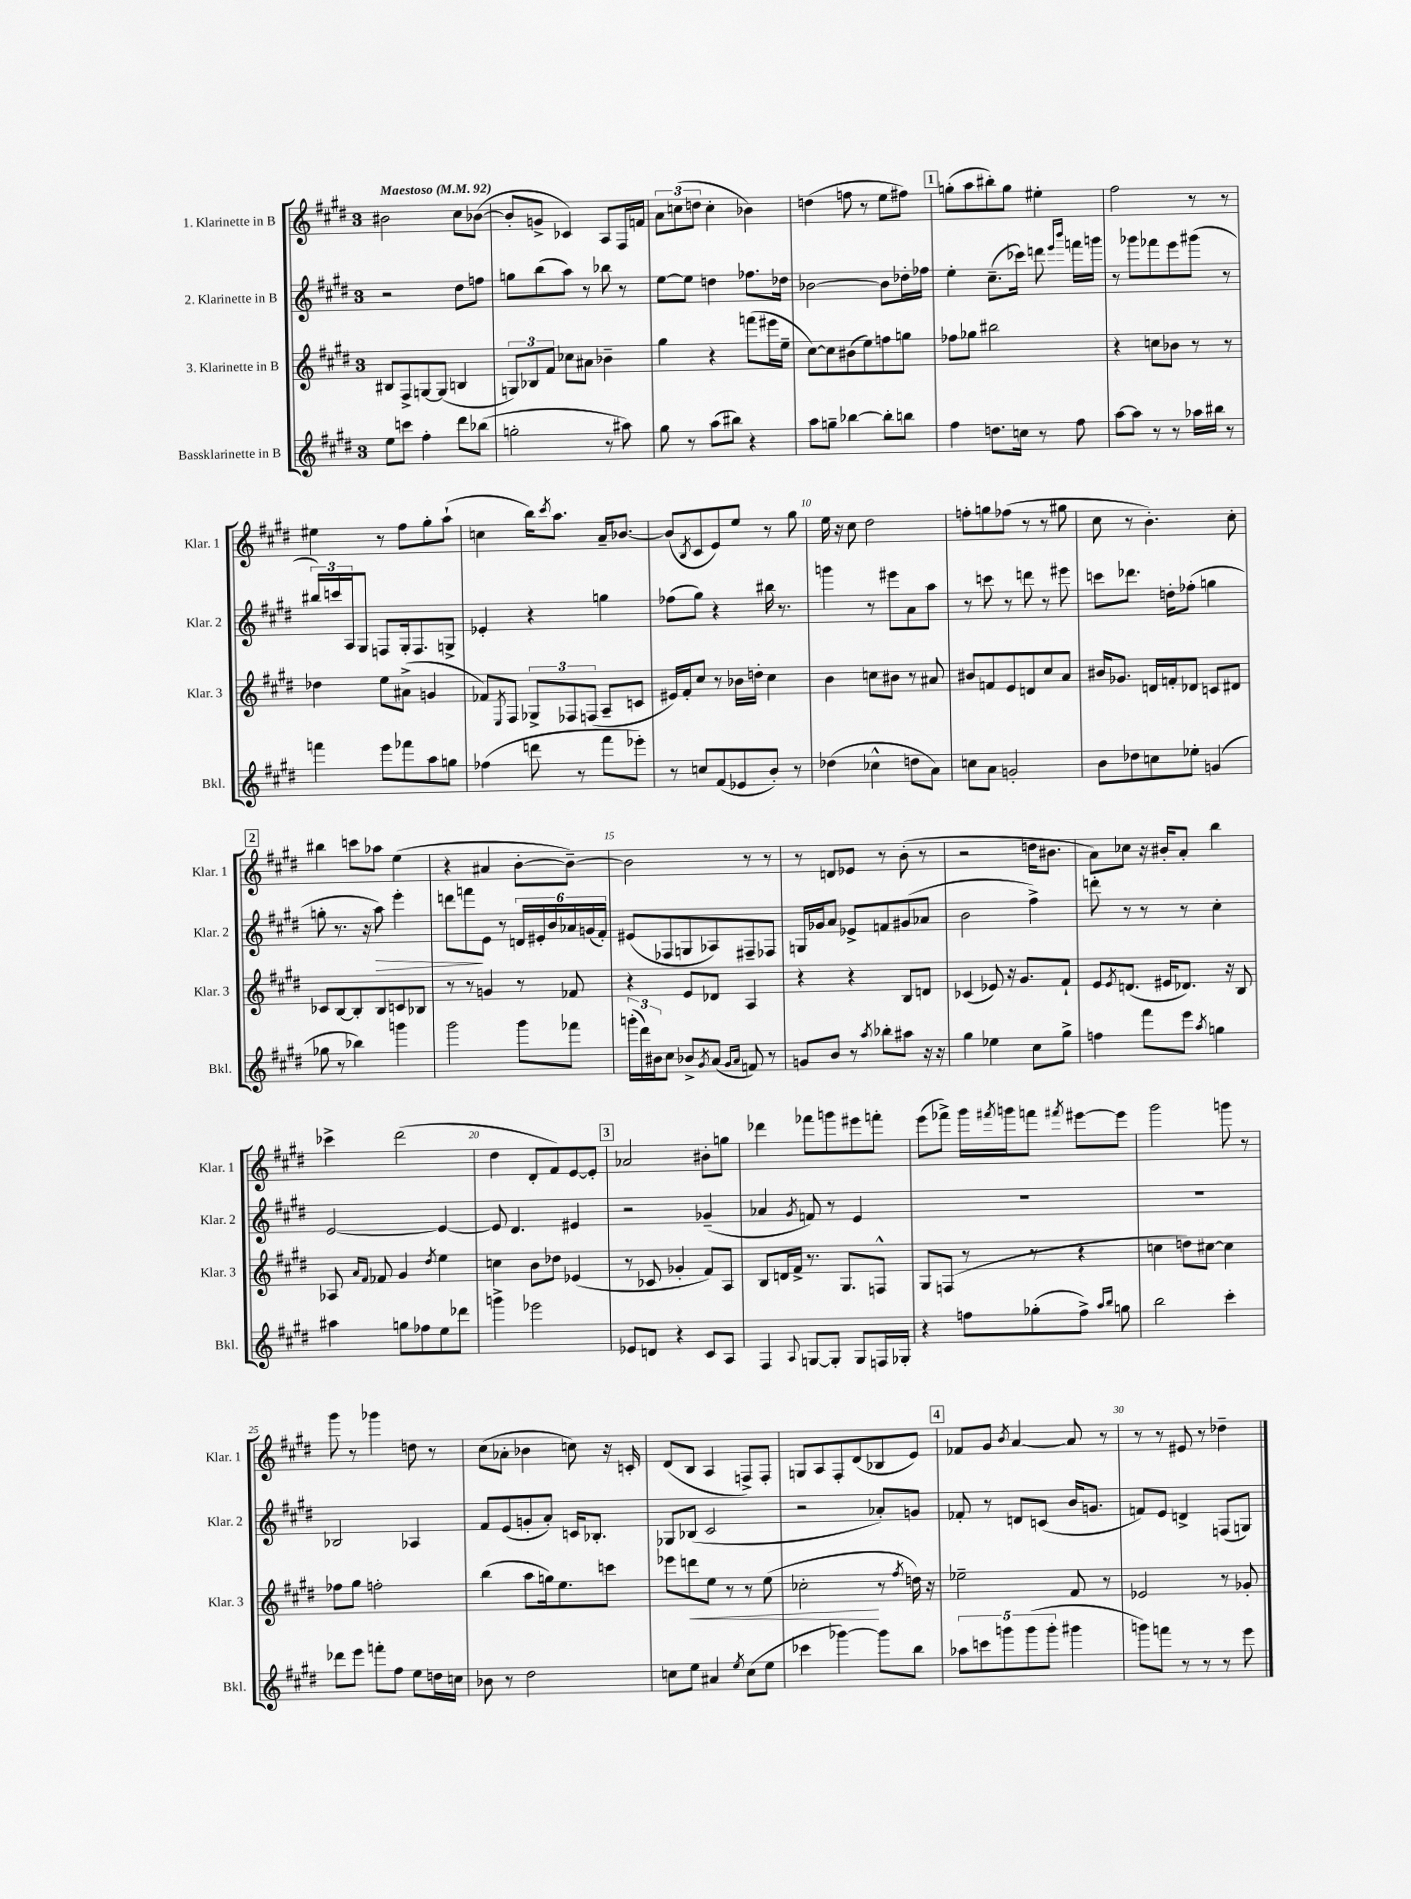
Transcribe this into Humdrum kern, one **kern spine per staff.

**kern	**kern	**dynam	**kern	**dynam	**kern
*part4	*part3	*part3	*part2	*part2	*part1
*staff4	*staff3	*staff3	*staff2	*staff2	*staff1
*I"Bassklarinette in B	*I"3. Klarinette in B	*	*I"2. Klarinette in B	*	*I"1. Klarinette in B
*I'Bkl.	*I'Klar. 3	*	*I'Klar. 2	*	*I'Klar. 1
*clefG2	*clefG2	*	*clefG2	*	*clefG2
*k[f#c#g#d#]	*k[f#c#g#d#]	*	*k[f#c#g#d#]	*	*k[f#c#g#d#]
*M3/4	*M3/4	*	*M3/4	*	*M3/4
*MM92	*MM92	*	*MM92	*	*MM92
=1	=1	=1	=1	=1	=1
!	!	!	!	!	!LO:TX:a:B:t=Maestoso
8ee\L	8B#X/L	.	2r	.	2b#X\
8cccn\J	8F#^/	.	.	.	.
4ff#'\	[8Gn/	.	.	.	.
.	(8G/J]	.	.	.	.
8ddd#\L	4Bn/	.	8dd#\L	.	8cc#\L
(8bb-X\J	.	.	8ffn\J	.	([8b-X\J
=2	=2	=2	=2	=2	=2
2ggn'\	12Gn/L)	.	8ggn\L	.	8b-'/L]
.	12B-X/	.	.	.	.
.	.	.	(8bb\	.	8gn^/J
.	12f#/J	.	.	.	.
.	8cc-X\L	.	8aa\J)	.	4c-X/)
.	8a#X\J	.	8r	.	.
8r	4b-X~\	.	8bb-X\	.	8A/L
8aa#X\)	.	.	8r	.	16F#/L
.	.	.	.	.	16fn/JJ
=3	=3	=3	=3	=3	=3
8gg#\	4gg#\	.	[8ee\L	.	12a\L
.	.	.	.	.	(12ccn\
8r	.	.	8ee\J]	.	.
.	.	.	.	.	12ddn\J
(8aa\L	4r	.	4ddn\	.	4cc'\
8bb#X\J)	.	.	.	.	.
4r	(8fffn\L	.	8.ff-X\L	.	4b-X\)
.	16eee#X\L	.	.	.	.
.	16ee~\JJ	.	16dd-X\Jk	.	.
=4	=4	=4	=4	=4	=4
8aa\L	[8cc#\L)	.	[2b-X\	.	(4ddn\
8ggn~\J	8cc#\]	.	.	.	.
[4bb-X\	(8b#X\	.	.	.	8ffn\
.	8ee\)	.	.	.	8r
8bb-'\L]	8ffn\	.	8b-\L]	.	8ee\L
8bbn\J	8ggn\J	.	16dd-X'\L	.	8ff#X\J)
.	.	.	16ff-X\JJ	.	.
!!LO:REH:place=s1:t=1
=5	=5	=5	=5	=5	=5
4ff#\	8ff-X\L	.	4ee'\	.	(8ggn'\L
.	8gg-X\J	.	.	.	8aa\
8.ddn\L	2bb#X\	.	(8.cc#~\L	.	8bb#X'\)
.	.	.	.	.	8gg\J
16ccn\Jk	.	.	16ccc-X\Jk)	.	.
8r	.	.	8dddn\	.	4ee#X'\
.	.	.	16qqeee/LL	.	.
.	.	.	16qqbbb/JJ	.	.
8ff#\	.	.	16fffn\LL	.	.
.	.	.	16gggn\JJ	.	.
=6	=6	=6	=6	=6	=6
[8aa\L	4r	.	8r	.	2ff#\
8aa\J]	.	.	8ggg-X\L	.	.
8r	8ccn\L	.	8fff-X\	.	.
8r	8b-X\J	.	8eee\	.	.
16aa-X\LL	8r	.	(8ggg#X\J	.	8r
16bb#X\JJ	.	.	.	.	.
8r	8r	.	8r	.	8r
!!LO:LB:g=z
=7	=7	=7	=7	=7	=7
4fffn\	4dd-X\	.	24bb#X/LL)	.	4ee#X\
.	.	.	24cccn/	.	.
.	.	.	24A/J	.	.
.	.	.	8G#/J	.	.
8eee\L	8ee\L	.	8Fn/L	.	8r
8fff-X\	(8a#X^\J	.	16G#'/k	.	8ff#\L
.	.	.	8.F/	.	.
8aa\	4gn/	.	.	.	8gg#'\
8ggn\J	.	.	8Gn^/J	.	(8aa`\J
=8	=8	=8	=8	=8	=8
(4ff-X\	8f-X/L)	.	4e-X'/	.	4ccn\
.	8qE/	.	.	.	.
.	8F#/J	.	.	.	.
8dddn\	12G-X^/L	.	4r	.	16bb\KL)
.	.	.	.	.	8qccc#/
.	.	.	.	.	8.aa\J
.	12F-X/	.	.	.	.
8r	.	.	.	.	.
.	(12Fn/J	.	.	.	.
8fff#\L	8A~/L	.	4ggn\	.	16a~/KL
.	.	.	.	.	[8.b-X/J
8eee-X'\J)	8cn/J	.	.	.	.
=9	=9	=9	=9	=9	=9
8r	16e#X/LL)	.	(8ff-X\L	.	(8b-/L]
.	16f#'/J	.	.	.	.
.	.	.	.	.	8qB/
8ccn/L	8cc#/J	.	8gg#\J)	.	8c#/
(8f#/	8r	.	4r	.	8e/)
8e-X/	16b-X\LL	.	.	.	8ee/J
.	16ddn'\JJ	.	.	.	.
8b'/J)	4cc#\	.	16bb#X\	.	8r
.	.	.	8.r	.	.
8r	.	.	.	.	8gg#\
=10	=10	=10	=10	=10	=10
(4dd-X\	4b\	.	4gggn\	.	16ee\
.	.	.	.	.	16r
.	.	.	.	.	8cc#\
4cc-X^^\	8ccn\L	.	8r	.	2dd#\
.	8b#X\J	.	8eee#X\L	.	.
8ddn\L	8r	.	8a\	.	.
8a\J)	8a#X/	.	8aa\J	.	.
=11	=11	=11	=11	=11	=11
8ccn\L	8b#X/L	.	8r	.	8ffn'\L
8a\J	8fn/	.	8cccn\	.	8ggn\
2gn'/	8e/	.	8r	.	(8ff-X\J
.	8dn/	.	8dddn\	.	8r
.	8cc#/	.	8r	.	8r
.	8a/J	.	8eee#X\	.	8gg#X\
=12	=12	=12	=12	=12	=12
8b\L	16b#X/KL	.	8cccn\L	.	8cc#\
.	8.g-X/J	.	.	.	.
8dd-X\	.	.	8.ddd-X\J	.	8r
8ccn\	16dn/LL	.	.	.	4.b'\)
.	16fn'/J	.	16ddn'\KL	.	.
8ee-X'\J	8d-X/J	.	(8ff-X'\J	.	.
(4gn/	8cn/L	.	4ggn\	.	.
.	8d#X/J	.	.	.	8cc#'\
!!LO:LB:g=z
!!LO:REH:place=s1:t=2
=13	=13	=13	=13	=13	=13
8gg-X\	8c-X/L	.	8ggn'\	.	4bb#X\
8r	[8B/	.	8.r	.	.
4bb-X\)	8B'/]	.	.	.	8cccn\L
.	.	.	16r	.	.
!	!	!	!	!LO:HP:b	!
.	8B/	.	8aa\)	>	8aa-X\J
4gggn\	8cn/	.	4eee'\	.	(4ee\
.	8B-X/J	.	.	.	.
=14	=14	=14	=14	=14	=14
2ggg#\	8r	.	8dddn\L	.	4r
.	8r	.	8fffn\	.	.
.	4gn/	.	8e\J	]	4a#X/
.	.	.	8r	.	.
8ggg#\L	8r	.	24dn/LL	.	[8b'\L
.	.	.	24e#X'/	.	.
.	.	.	24b/	.	.
8fff-X\J	8f-X/	.	24a-X/	.	8b~\J_)
.	.	.	(24gn/	.	.
.	.	.	24f#'/JJ)	.	.
=15	=15	=15	=15	=15	=15
(24gggn'\LL	4r	.	(8e#X/L	.	2b\]
24ddd#\)	.	.	.	.	.
24b#X\J	.	.	.	.	.
8cc#\J	.	.	8F-X/	.	.
8b-X^/L	8e/L	.	8Gn/	.	.
8qg#/	.	.	.	.	.
(8a/J	8d-X/J	.	8A-X/)	.	.
16qqg#/LL	.	.	.	.	.
16qqa/JJ	.	.	.	.	.
8fn/)	4A/	.	8F#X~/	.	8r
8r	.	.	8F-X/J	.	8r
=16	=16	=16	=16	=16	=16
8gn/L	4r	.	16Gn/LL	.	8r
.	.	.	16g-X/J	.	.
8b/J	.	.	8a/J	.	8dn/L
8r	4r	.	8e-X^/L	.	8e-X/J
8qaa/	.	.	.	.	.
8bb-X'\L	.	.	8fn/	.	8r
8aa#X\J	8B/L	.	(8g#X/	.	(8b'\
16r	8dn/J	.	8a-X/J	.	8r
16r	.	.	.	.	.
=17	=17	=17	=17	=17	=17
4gg#\	(4c-X/	.	2b\	.	2r
4ee-X\	8e-X/)	.	.	.	.
.	16r	.	.	.	.
.	8.g#/L	.	.	.	.
8cc#\L	.	.	4ff#^\)	.	16ddn\KL
.	.	.	.	.	8.b#X\J
8gg#^\J	8f#`/J	.	.	.	.
=18	=18	=18	=18	=18	=18
4ffn\	8e/L	.	8dddn'\	.	8a\L)
.	8qe/	.	.	.	.
.	(8.dn/J	.	8r	.	8cc-X\J
8fff#\L	.	.	8r	.	16r
.	16e#X/KL	.	.	.	16b#X'/KL
8eee\J	8.d-X/J)	.	8r	.	8a'/J
8qaa/	.	.	.	.	.
4ggn\	.	.	4cc#'\	.	4bb\
.	16r	.	.	.	.
.	8B/	.	.	.	.
!!LO:LB:g=z
=19	=19	=19	=19	=19	=19
4aa#X\	8A-X/	.	[2e/	.	4ccc-X^\
.	16qqa/LL	.	.	.	.
.	16qqf#/JJ	.	.	.	.
.	8f-X/	.	.	.	.
8ggn\L	4g#/	.	.	.	(2ddd#\
8ff-X\	.	.	.	.	.
.	8qdd#/	.	.	.	.
8ee\	4ee\	.	4e/_	.	.
8ddd-X\J	.	.	.	.	.
=20	=20	=20	=20	=20	=20
4gggn^\	4ccn\	.	8e/]	.	4dd#\
.	.	.	4.d#/	.	.
2eee-X\	8b\L	.	.	.	8d#'/L
.	8dd-X\J	.	.	.	8f#/)
.	(4e-X/	.	4e#X/	.	[8e/
.	.	.	.	.	8e'/J]
!!LO:REH:place=s1:t=3
=21	=21	=21	=21	=21	=21
8e-X/L	8r	.	2r	.	2a-X/
8dn/J	8c-X/	.	.	.	.
4r	4g-X'/	.	.	.	.
8c#/L	8f#/L)	.	(4g-X~/	.	8b#X'\L
8A/J	8A/J	.	.	.	8ggn\J
=22	=22	=22	=22	=22	=22
4F#/	8B/L	.	4a-X/	.	4ddd-X\
.	16dn/L	.	.	.	.
.	16f#^/JJ	.	.	.	.
8qqA/	.	.	8qg#/	.	.
[8Gn/L	8.r	.	8fn/)	.	8fff-X\L
8G'/J]	.	.	8r	.	8gggn\
.	8.G#/L	.	.	.	.
8G/L	.	.	4e/	.	8eee#X\
16Fn/L	8Fn^^/J	.	.	.	8fffn'\J
16G-X'/JJ	.	.	.	.	.
=23	=23	=23	=23	=23	=23
4r	8G#/L	.	2.r	.	(8eee\L
.	(8Fn/J	.	.	.	8fff-X^\J)
8ffn\L	8r	.	.	.	16ggg#\LL
.	.	.	.	.	8qfff#X/
.	.	.	.	.	16gggn\J
(8gg-X'\	8r	.	.	.	8fffn\J
.	.	.	.	.	8qfff#X/
8ff^\J)	4r	.	.	.	[8eee#X\L
16qqaa/LL	.	.	.	.	.
16qqbb/JJ	.	.	.	.	.
8ggn\	.	.	.	.	8eee#\J]
=24	=24	=24	=24	=24	=24
2bb\	4ccn\	.	2.r	.	2ggg#\
.	8ddn\L)	.	.	.	.
.	[8cc#X\J	.	.	.	.
4ccc#'\	4cc#\]	.	.	.	8gggn\
.	.	.	.	.	8r
!!LO:LB:g=z
=25	=25	=25	=25	=25	=25
8ddd-X\L	8ff-X\L	.	2B-X/	.	8ggg#\
8eee\J	8gg#\J	.	.	.	8r
8fffn'\L	2ffn'\	.	.	.	4ggg-X\
8ff#\J	.	.	.	.	.
8ee\L	.	.	4A-X/	.	8ddn\
16ddn\L	.	.	.	.	8r
16ccn\JJ	.	.	.	.	.
=26	=26	=26	=26	=26	=26
8b-X\	(4bb\	.	8f#/L	.	(8cc#\L
8r	.	.	(8e/	.	8a-X'\J
2dd#\	8aa\L	.	8gn'/	.	4b-X\
.	16ggn\k)	.	8a'/J)	.	.
.	8.ee\	.	.	.	.
.	.	.	16cn/KL	.	8ccn\)
.	.	.	8.B-X'/J	.	.
.	8cccn\J	.	.	.	16r
.	.	.	.	.	16cn'/
=27	=27	=27	=27	=27	=27
8ccn\L	8eee-X\L	.	8G-X/L	.	(8d#/L
!	!	!LO:HP:b	!	!	!
8ee\J	8dddn\	<	(8B-X/J	.	8B/J
4a#X/	8ee\J	.	2c#/	.	4A/
.	8r	.	.	.	.
8qee/	.	.	.	.	.
(8cc\L	8r	.	.	.	8Fn^/L)
8ee\J	(8ee\	.	.	.	8F'/J
=28	=28	=28	=28	=28	=28
4ccc-X\	2cc-X'\	.	2r	.	8Gn/L
.	.	.	.	.	8A/
[4ggg-X\)	.	.	.	.	8F#'/
.	.	.	.	.	(8d#/
8ggg-\L]	8r	[	8a-X'/L)	.	8B-X/
.	8qff#/	.	.	.	.
8bb\J	16ddn\)	.	8gn/J	.	8e/J)
.	16r	.	.	.	.
!!LO:REH:place=s1:t=4
=29	=29	=29	=29	=29	=29
10aa-X\L	2ee-X~\	.	8f-X'/	.	8f-X/L
10cccn\	.	.	.	.	.
.	.	.	8r	.	8g#/J
10gggn\	.	.	.	.	.
.	.	.	.	.	8qb/
.	.	.	8dn/L	.	[4a/
(10ggg\	.	.	.	.	.
.	.	.	(8cn/J	.	.
10ggg'\J	.	.	.	.	.
4ggg#X\	8f#/	.	16b/KL	.	8a/]
.	.	.	8.gn/J	.	.
.	8r	.	.	.	8r
=30	=30	=30	=30	=30	=30
8gggn\L)	2e-X/	.	8fn/L)	.	8r
8fffn\J	.	.	8e/J	.	8r
8r	.	.	4dn^/	.	8e#X/
8r	.	.	.	.	8r
8r	8r	.	(8Fn/L	.	4dd-X~\
8eee\	8g-X'/	.	8Gn/J)	.	.
==	==	==	==	==	==
*-	*-	*-	*-	*-	*-
